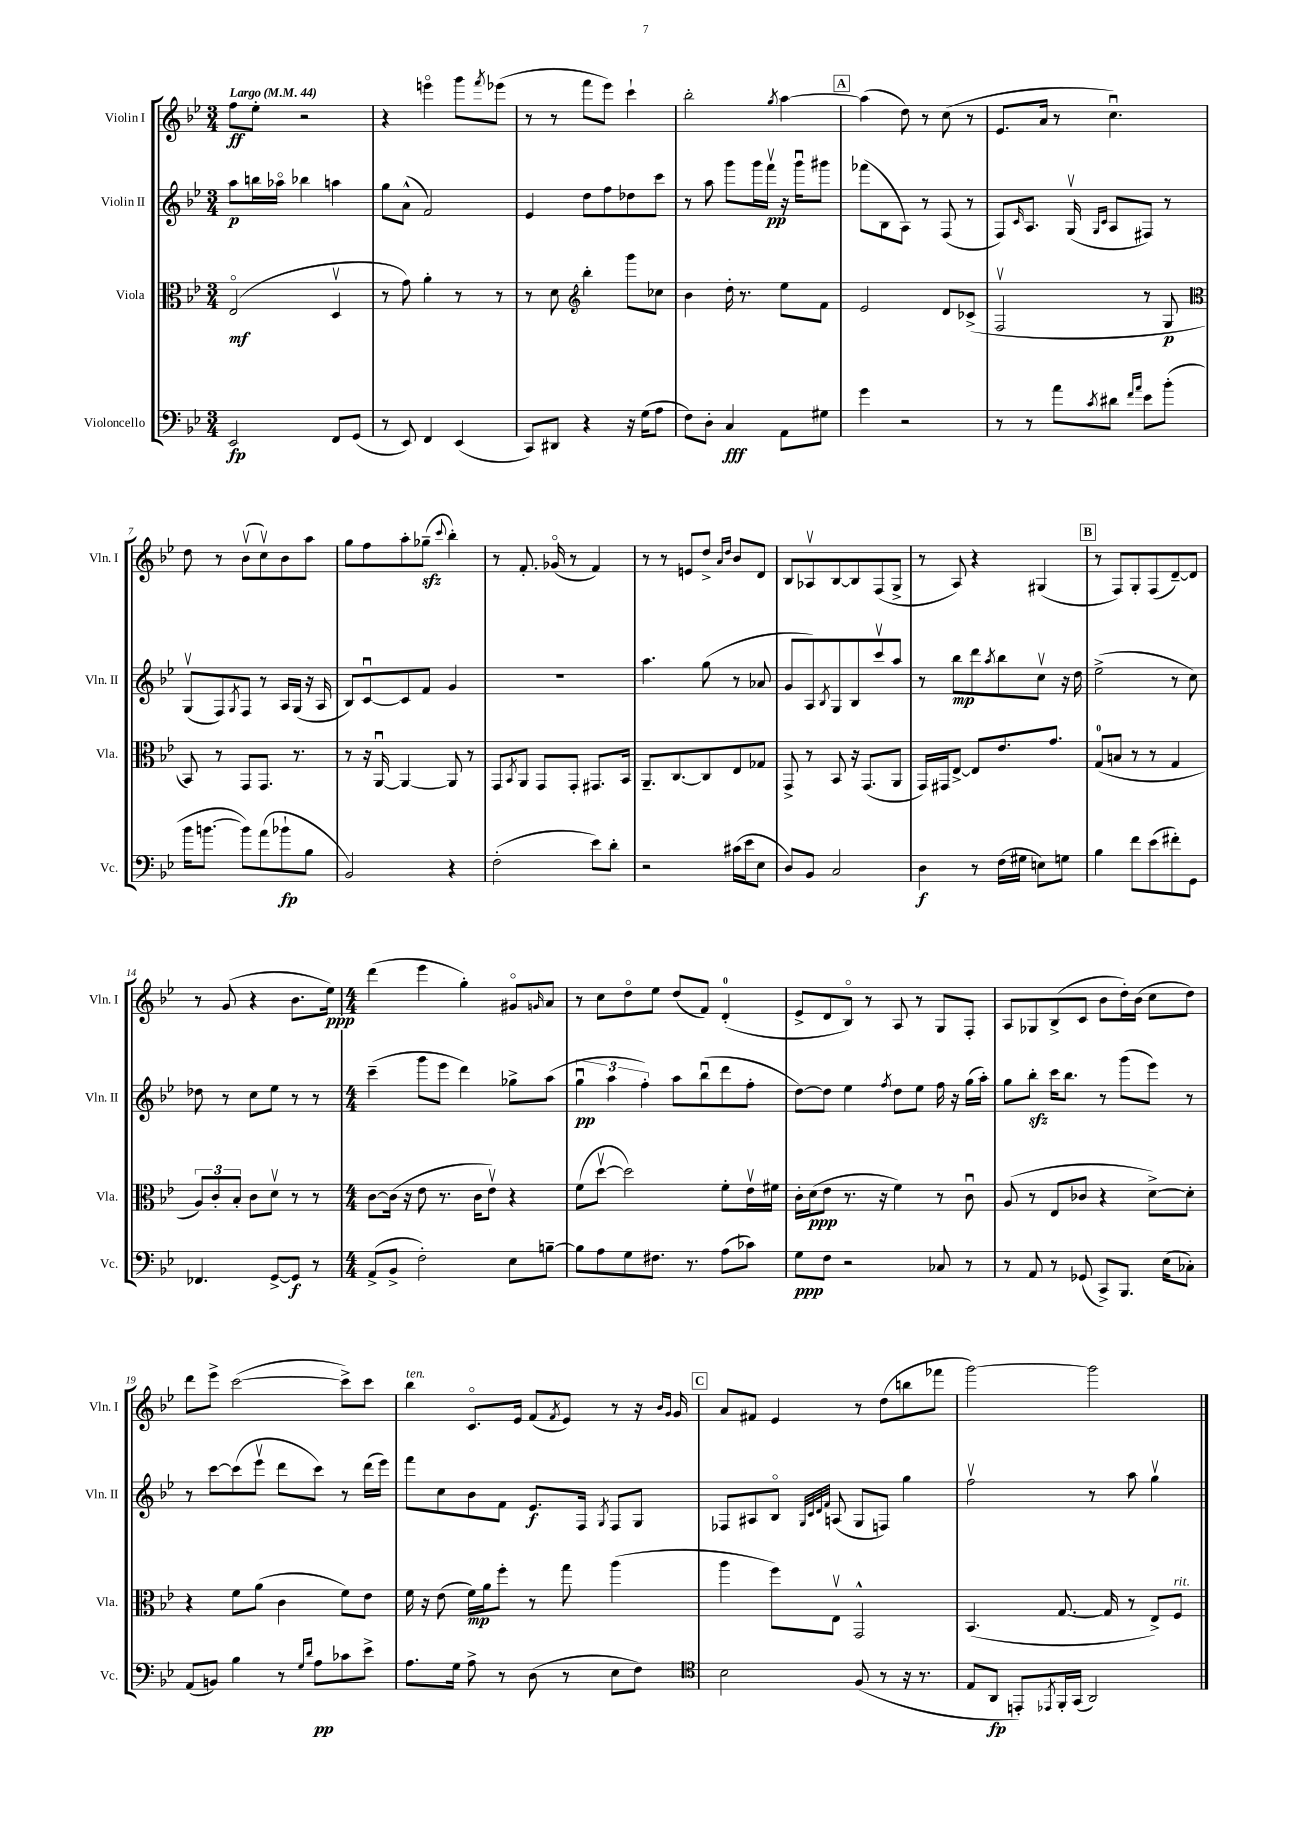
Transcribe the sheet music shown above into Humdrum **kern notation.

**kern	**dynam	**kern	**dynam	**kern	**dynam	**kern	**dynam
*part4	*part4	*part3	*part3	*part2	*part2	*part1	*part1
*staff4	*staff4	*staff3	*staff3	*staff2	*staff2	*staff1	*staff1
*I"Violoncello	*	*I"Viola	*	*I"Violin II	*	*I"Violin I	*
*I'Vc.	*	*I'Vla.	*	*I'Vln. II	*	*I'Vln. I	*
*clefF4	*	*clefC3	*	*clefG2	*	*clefG2	*
*k[b-e-]	*	*k[b-e-]	*	*k[b-e-]	*	*k[b-e-]	*
*M3/4	*	*M3/4	*	*M3/4	*	*M3/4	*
*MM44	*	*MM44	*	*MM44	*	*MM44	*
=1	=1	=1	=1	=1	=1	=1	=1
!	!	!	!	!	!	!LO:TX:a:B:t=Largo	!
2EE-/	fp	(2E-/	mf	8aa\L	p	8ff\L	ff
.	.	.	.	16bbn\L	.	8ee-'\J	.
.	.	.	.	16aa-X\JJ	.	.	.
.	.	.	.	4bb-X\	.	2r	.
8FF/L	.	4Dv/	.	4aan\	.	.	.
(8GG/J	.	.	.	.	.	.	.
=2	=2	=2	=2	=2	=2	=2	=2
8r	.	8r	.	8gg\L	.	4r	.
8EE-/)	.	8g\)	.	(8a^^\J	.	.	.
4FF/	.	4a'\	.	2f/)	.	4eeen\	.
(4EE-/	.	8r	.	.	.	8ggg\L	.
.	.	.	.	.	.	8qfff/	.
.	.	8r	.	.	.	(8eee-X\J	.
=3	=3	=3	=3	=3	=3	=3	=3
8CC/L)	.	8r	.	4e-/	.	8r	.
8DD#X/J	.	8d\	.	.	.	8r	.
*	*	*clefG2	*	*	*	*	*
4r	.	4bb-'\	.	8dd\L	.	8fff\L	.
.	.	.	.	8ff\	.	8eee-\J)	.
16r	.	8ggg\L	.	8dd-X\	.	4ccc`\	.
(16G\KL	.	.	.	.	.	.	.
8A\J	.	8cc-X\J	.	8ccc\J	.	.	.
=4	=4	=4	=4	=4	=4	=4	=4
8F\L)	.	4b-\	.	8r	.	2bb-'\	.
8D'\J	.	.	.	8aa\	.	.	.
4C/	fff	16dd'\	.	8ggg\L	.	.	.
.	.	8.r	.	.	.	.	.
.	.	.	.	16ggg\L	.	.	.
.	.	.	.	16fffv\JJ	pp	.	.
.	.	.	.	.	.	8qgg/	.
8AA\L	.	8ee-\L	.	16r	.	[4aa\	.
.	.	.	.	16gggu\KL	.	.	.
8G#X\J	.	8f\J	.	8ggg#X\J	.	.	.
!!LO:REH:place=s1:t=A
=5	=5	=5	=5	=5	=5	=5	=5
4g\	.	2e-/	.	(8fff-X\L	.	(4aa\]	.
.	.	.	.	8B-\	.	.	.
2r	.	.	.	8A\J)	.	8dd\)	.
.	.	.	.	8r	.	8r	.
.	.	8d/L	.	(8F/	.	(8cc\	.
.	.	(8c-X^/J	.	8r	.	8r	.
=6	=6	=6	=6	=6	=6	=6	=6
8r	.	2Fv/	.	8F/L)	.	8.e-/L	.
.	.	.	.	16qqc/	.	.	.
8r	.	.	.	8.A/J	.	.	.
.	.	.	.	.	.	16a/Jk	.
8a\L	.	.	.	.	.	8r	.
.	.	.	.	(16Gv/	.	.	.
.	.	.	.	16qqG/LL	.	.	.
8qc/	.	.	.	16qqc/JJ	.	.	.
8d#X\J	.	.	.	8A/L	.	4.ccu\)	.
16qqf/LL	.	.	.	.	.	.	.
16qqa/JJ	.	.	.	.	.	.	.
8e-\L	.	8r	.	8F#X/J)	.	.	.
(8b-'\J	.	8G/	p	8r	.	.	.
!!LO:LB:g=z
=7	=7	=7	=7	=7	=7	=7	=7
*	*	*clefC3	*	*	*	*	*
16b-\KL	.	8BB-/)	.	(8Gv/L	.	8dd\	.
[8.bn\J	.	.	.	.	.	.	.
.	.	8r	.	8F/)	.	8r	.
.	.	.	.	8qG/	.	.	.
8b\L])	.	8GG/L	.	8F/J	.	(8b-v\L	.
(8a\	.	8.GG/J	.	8r	.	8ccv\)	.
8b-X`\	fp	.	.	16A/LL	.	8b-\	.
.	.	8.r	.	(16G/JJ	.	.	.
8B-\J	.	.	.	16r	.	8aa\J	.
.	.	.	.	16A/	.	.	.
=8	=8	=8	=8	=8	=8	=8	=8
2BB-/)	.	8r	.	8B-/L)	.	8gg\L	.
.	.	16r	.	[8cu/	.	8ff\	.
.	.	[16AAu/	.	.	.	.	.
.	.	4AA/_	.	8c/]	.	8aa'\	.
.	.	.	.	8f/J	.	(8gg-Xzz~\J	.
.	.	.	.	.	.	8qqccc/	.
4r	.	8AA/]	.	4g/	.	4bb-'\)	.
.	.	8r	.	.	.	.	.
=9	=9	=9	=9	=9	=9	=9	=9
(2F'\	.	8GG/L	.	2.r	.	8r	.
.	.	8qBB-/	.	.	.	.	.
.	.	8AA/J	.	.	.	8.f'/	.
.	.	8GG/L	.	.	.	.	.
.	.	.	.	.	.	(16g-X/	.
.	.	8GG'/J	.	.	.	8r	.
8e-\L)	.	8.GG#X/L	.	.	.	4f/)	.
8d'\J	.	.	.	.	.	.	.
.	.	16BB-/Jk	.	.	.	.	.
=10	=10	=10	=10	=10	=10	=10	=10
2r	.	8.AA~/L	.	4.aa\	.	8r	.
.	.	.	.	.	.	8r	.
.	.	[8.C/	.	.	.	.	.
.	.	.	.	.	.	8en/L	.
.	.	8C/]	.	(8gg\	.	8dd^/J	.
.	.	.	.	.	.	16qqa/LL	.
.	.	.	.	.	.	16qqdd/JJ	.
(16c#X\LL	.	8E-/	.	8r	.	8b-/L	.
16e-\J	.	.	.	.	.	.	.
8E-\J	.	8G-X/J	.	8a-X/	.	8d/J	.
=11	=11	=11	=11	=11	=11	=11	=11
8D/L)	.	8GG^/	.	8g/L	.	8B-/L	.
8BB-/J	.	8r	.	8A/)	.	8A-Xv/	.
.	.	.	.	8qB-/	.	.	.
2C/	.	8BB-/	.	8G/	.	[8B-/	.
.	.	16r	.	8B-/	.	8B-/]	.
.	.	(8.GG/L	.	.	.	.	.
.	.	.	.	8cccv/	.	(8F/	.
.	.	8AA/J	.	8aa/J	.	8G^/J	.
=12	=12	=12	=12	=12	=12	=12	=12
4D\	f	16GG/LL)	.	8r	.	8r	.
.	.	16GG#X/J	.	.	.	.	.
.	.	[8E-^/J	.	8bb-\L	mp	8A/)	.
8r	.	8E-/L]	.	8ddd\	.	4r	.
.	.	.	.	8qaa/	.	.	.
(16F\LL	.	8.e-/	.	8bb-\	.	.	.
16G#X\JJ	.	.	.	.	.	.	.
8En\L)	.	.	.	8ccv\J	.	(4G#X/	.
.	.	8.g/J	.	.	.	.	.
8Gn\J	.	.	.	16r	.	.	.
.	.	.	.	16dd\	.	.	.
!!LO:REH:place=s1:t=B
=13	=13	=13	=13	=13	=13	=13	=13
4B-\	.	(8G/L	.	(2ee-^\	.	8r	.
.	.	8Bn/J	.	.	.	8F/L)	.
8f\L	.	8r	.	.	.	8G'/	.
(8e-\	.	8r	.	.	.	(8F/	.
8f#X'\)	.	4G/	.	8r	.	[8d~/)	.
8GG\J	.	.	.	8cc\)	.	8d/J]	.
!!LO:LB:g=z
=14	=14	=14	=14	=14	=14	=14	=14
4.FF-X/	.	12A/L)	.	8dd-X\	.	8r	.
.	.	12c'/	.	.	.	.	.
.	.	.	.	8r	.	(8g/	.
.	.	12B-'/J	.	.	.	.	.
.	.	8c\L	.	8cc\L	.	4r	.
[8GG^/L	.	8dv\J	.	8ee-\J	.	.	.
8GG/J]	f	8r	.	8r	.	8.b-\L	.
8r	.	8r	.	8r	.	.	.
.	.	.	.	.	.	16ee-\Jk)	ppp
=15	=15	=15	=15	=15	=15	=15	=15
*M4/4	*	*M4/4	*	*M4/4	*	*M4/4	*
(8AA^/L	.	[8c\L	.	(4ccc~\	.	(4ddd\	.
8BB-^/J	.	(16c\Jk]	.	.	.	.	.
.	.	16r	.	.	.	.	.
2F'\)	.	8e-\	.	8ggg\L	.	4eee-\	.
.	.	8.r	.	8eee-\J	.	.	.
.	.	.	.	4ddd\)	.	4gg'\)	.
.	.	16c\KL	.	.	.	.	.
.	.	8e-v\J)	.	.	.	.	.
8E-\L	.	4r	.	8gg-X^\L	.	8g#X/L	.
.	.	.	.	.	.	16qqgn/	.
[8Bn~\J	.	.	.	(8aa\J	.	8a/J	.
=16	=16	=16	=16	=16	=16	=16	=16
8B\L]	.	(8f\L	.	6ggu\	pp	8r	.
8A\	.	[8ddv\J	.	.	.	8cc\L	.
.	.	.	.	6aa\	.	.	.
8G\	.	2dd\])	.	.	.	8dd\	.
.	.	.	.	6ff'\)	.	.	.
8.F#X\J	.	.	.	.	.	8ee-\J	.
.	.	.	.	8aa\L	.	(8dd/L	.
8.r	.	.	.	.	.	.	.
.	.	.	.	(8bb-u\	.	8f/J)	.
(8A\L	.	8f'\L	.	8ddd\	.	(4d'/	.
8c-X\J)	.	16e-v\L	.	8ff'\J	.	.	.
.	.	16f#X\JJ	.	.	.	.	.
=17	=17	=17	=17	=17	=17	=17	=17
8G\L	ppp	16c'\LL	.	[8dd\L)	.	8e-^/L	.
.	.	(16d\J	ppp	.	.	.	.
8F\J	.	8e-\J	.	8dd\J]	.	8d/	.
2r	.	8.r	.	4ee-\	.	8B-/J)	.
.	.	.	.	.	.	8r	.
.	.	16r	.	.	.	.	.
.	.	.	.	8qff/	.	.	.
.	.	4f\)	.	8dd\L	.	8A/	.
.	.	.	.	8ee-\J	.	8r	.
8C-X/	.	8r	.	16ff\	.	8G/L	.
.	.	.	.	16r	.	.	.
8r	.	8cu\	.	(16gg\LL	.	8F'/J	.
.	.	.	.	16aa'\JJ)	.	.	.
=18	=18	=18	=18	=18	=18	=18	=18
8r	.	(8A/	.	8gg\L	.	8A/L	.
8AA/	.	8r	.	8bb-zz'\J	.	8G-X/	.
8r	.	8E-/L	.	16ccc\KL	.	(8B-^/	.
.	.	.	.	8.bb-\J	.	.	.
(8GG-X/	.	8c-X/J	.	.	.	8c/J	.
8CC^/L)	.	4r	.	8r	.	8b-\L	.
8.BBB-/J	.	.	.	(8ggg\L	.	16dd'\L)	.
.	.	.	.	.	.	(16b-\JJ	.
.	.	[8d^\L)	.	8eee-\J)	.	8cc\L	.
(16E-\KL	.	.	.	.	.	.	.
8C-X'\J)	.	8d'\J]	.	8r	.	8dd\J)	.
!!LO:LB:g=z
=19	=19	=19	=19	=19	=19	=19	=19
(8AA/L	.	4r	.	8r	.	8ddd\L	.
8BBn/J)	.	.	.	[8ccc\L	.	8eee-^\J	.
4B-\	.	8f\L	.	(8ccc\]	.	([2ccc\	.
.	.	(8a\J	.	8eee-v\J	.	.	.
8r	.	4c\	.	8ddd\L	.	.	.
16qqG/LL	.	.	.	.	.	.	.
16qqd/JJ	.	.	.	.	.	.	.
8A\L	pp	.	.	8ccc\J)	.	.	.
8c-X\	.	8f\L)	.	8r	.	8ccc^\L])	.
8e-^\J	.	8e-\J	.	(16ddd\LL	.	8ccc\J	.
.	.	.	.	16eee-\JJ)	.	.	.
=20	=20	=20	=20	=20	=20	=20	=20
!	!	!	!	!	!	!LO:TX:a:i:t=ten.	!
8.A\L	.	16f\	.	8fff\L	.	4bb-\	.
.	.	16r	.	.	.	.	.
.	.	(8e-\	.	8cc\	.	.	.
16G\Jk	.	.	.	.	.	.	.
8A^\	.	16f\LL)	mp	8b-\	.	8.c/L	.
.	.	16a\J	.	.	.	.	.
8r	.	8ff'\J	.	8f\J	.	.	.
.	.	.	.	.	.	16e-/Jk	.
(8D\	.	8r	.	8.e-/L	f	(8f/L	.
.	.	.	.	.	.	8qf/	.
8r	.	8gg\	.	.	.	8e-/J)	.
.	.	.	.	16F/Jk	.	.	.
.	.	.	.	8qG/	.	.	.
8E-\L	.	(4aa\	.	8F/L	.	8r	.
8F\J)	.	.	.	8G/J	.	16r	.
.	.	.	.	.	.	16qqb-/LL	.
.	.	.	.	.	.	16qqg/JJ	.
.	.	.	.	.	.	16g/	.
!!LO:REH:place=s1:t=C
=21	=21	=21	=21	=21	=21	=21	=21
*clefC4	*	*	*	*	*	*	*
2B-\	.	4aa\	.	8F-X/L	.	8a/L	.
.	.	.	.	8A#X/	.	8f#X/J	.
.	.	8ff\L)	.	8B-/J	.	4e-/	.
.	.	.	.	32qqG/LLL	.	.	.
.	.	.	.	32qqc/	.	.	.
.	.	.	.	32qqd/	.	.	.
.	.	.	.	32qqf/JJJ	.	.	.
.	.	8E-v\J	.	(8An/	.	.	.
(8F/	.	2GG^^/	.	8G/L	.	8r	.
8r	.	.	.	8Fn/J)	.	(8dd\L	.
16r	.	.	.	4gg\	.	8bbn\	.
8.r	.	.	.	.	.	.	.
.	.	.	.	.	.	8fff-X\J	.
=22	=22	=22	=22	=22	=22	=22	=22
8E-/L	.	(4.BB-/	.	2ffv\	.	[2ggg\)	.
8AA/J	fp	.	.	.	.	.	.
8EEn'/L)	.	.	.	.	.	.	.
8qEE-X/	.	.	.	.	.	.	.
16FF'/L	.	[8.G/	.	.	.	.	.
(16GG/JJ	.	.	.	.	.	.	.
2AA/)	.	.	.	8r	.	2ggg\]	.
.	.	16G/]	.	.	.	.	.
.	.	8r	.	8aa\	.	.	.
.	.	8E-^/L)	.	4ggv\	.	.	.
!	!	!LO:TX:a:i:t=rit.	!	!	!	!	!
.	.	8F/J	.	.	.	.	.
==	==	==	==	==	==	==	==
*-	*-	*-	*-	*-	*-	*-	*-
